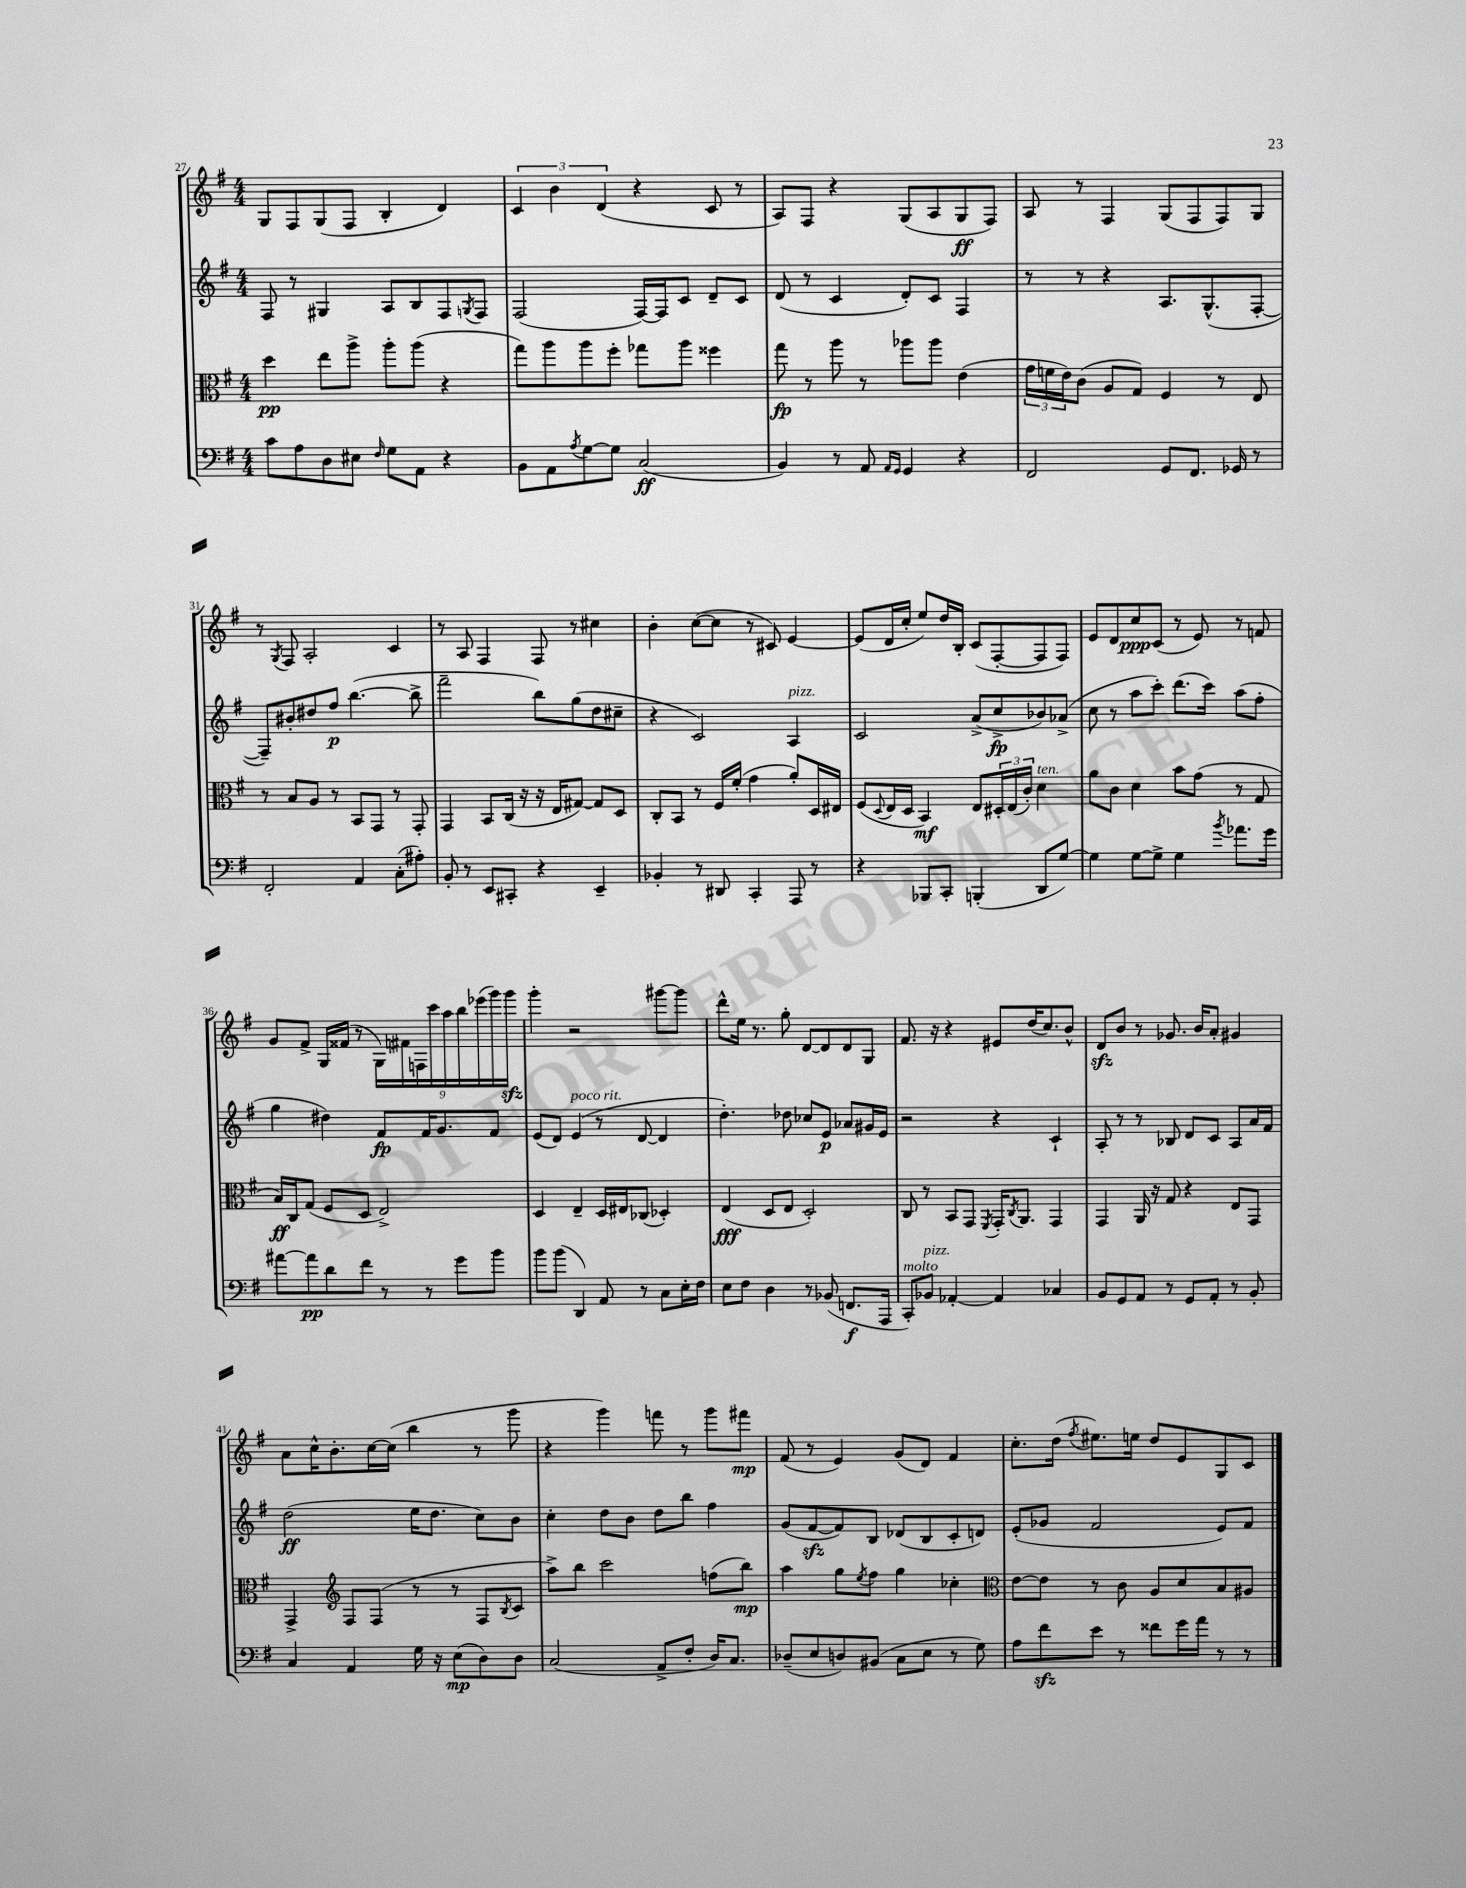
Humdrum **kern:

**kern	**dynam	**kern	**dynam	**kern	**dynam	**kern	**dynam
*part4	*part4	*part3	*part3	*part2	*part2	*part1	*part1
*staff4	*staff4	*staff3	*staff3	*staff2	*staff2	*staff1	*staff1
*clefF4	*	*clefC3	*	*clefG2	*	*clefG2	*
*k[f#]	*	*k[f#]	*	*k[f#]	*	*k[f#]	*
*M4/4	*	*M4/4	*	*M4/4	*	*M4/4	*
=27	=27	=27	=27	=27	=27	=27	=27
8c\L	.	4dd\	pp	8F#/	.	8G/L	.
8A\	.	.	.	8r	.	8F#/	.
8D\	.	8ee\L	.	4G#X/	.	(8G/	.
8E#X\J	.	8aa^\J	.	.	.	8F#/J	.
16qqF#/	.	.	.	.	.	.	.
8G\L	.	8aa'\L	.	8A/L	.	4B'/	.
8AA\J	.	(8aa\J	.	8B/	.	.	.
4r	.	4r	.	8F#/	.	4d/)	.
.	.	.	.	8qGn/	.	.	.
.	.	.	.	8F#/J	.	.	.
=28	=28	=28	=28	=28	=28	=28	=28
8BB\L	.	8gg\L)	.	(2F#/	.	6c/	.
8AA\	.	8aa\	.	.	.	.	.
.	.	.	.	.	.	6b\	.
8qA/	.	.	.	.	.	.	.
[8G\	.	8aa\	.	.	.	.	.
.	.	.	.	.	.	(6d/	.
8G\J]	.	8ff#'\J	.	.	.	.	.
(2C/	ff	8gg-X\L	.	[16F#/LL)	.	4r	.
.	.	.	.	16F#/J]	.	.	.
.	.	8aa\J	.	8c/J	.	.	.
.	.	4ff##X\	.	8d~/L	.	8c/	.
.	.	.	.	8c/J	.	8r	.
=29	=29	=29	=29	=29	=29	=29	=29
4BB/)	.	8gg\	fp	(8d/	.	8A/L)	.
.	.	8r	.	8r	.	8F#/J	.
8r	.	8aa\	.	4c/	.	4r	.
8AA/	.	8r	.	.	.	.	.
16qqAA/LL	.	.	.	.	.	.	.
16qqGG/JJ	.	.	.	.	.	.	.
4GG/	.	8aa-X\L	.	8d'/L)	.	(8G/L	.
.	.	8aa-\J	.	8c/J	.	8A/	.
4r	.	(4e\	.	4F#/	.	8G/	ff
.	.	.	.	.	.	8F#/J)	.
=30	=30	=30	=30	=30	=30	=30	=30
2FF#/	.	24g\LL	.	8r	.	8A/	.
.	.	24fn\	.	.	.	.	.
.	.	24e\J)	.	.	.	.	.
.	.	(8c\J	.	8r	.	8r	.
.	.	8A/L	.	4r	.	4F#/	.
.	.	8G/J)	.	.	.	.	.
8GG/L	.	4F#/	.	8.A/L	.	(8G/L	.
8.FF#/J	.	.	.	.	.	8F#/	.
.	.	.	.	(8.G^^/	.	.	.
.	.	8r	.	.	.	8F#/)	.
16GG-X/	.	.	.	.	.	.	.
8r	.	8E/	.	[8F#'/J	.	8G/J	.
!!LO:LB:g=z
=31	=31	=31	=31	=31	=31	=31	=31
2FF#'/	.	8r	.	8F#~/L])	.	8r	.
.	.	.	.	.	.	8qG/	.
.	.	8B/L	.	8b#X'/	.	8F#/	.
.	.	8A/J	.	8dd#X/	.	2A'/	.
.	.	8r	.	8ff#/J	p	.	.
4AA/	.	8BB/L	.	([4.bb\	.	.	.
.	.	8GG/J	.	.	.	.	.
(8C'\L	.	8r	.	.	.	4c/	.
8A#X'\J)	.	8GG'/	.	8bb^\]	.	.	.
=32	=32	=32	=32	=32	=32	=32	=32
8BB'/	.	4GG/	.	2fff#~\	.	8r	.
8r	.	.	.	.	.	8A/	.
8EE/L	.	8BB/L	.	.	.	4F#/	.
8CC#X'/J	.	(16C/Jk	.	.	.	.	.
.	.	16r	.	.	.	.	.
4r	.	16r	.	8bb\L)	.	8F#/	.
.	.	16E/KL	.	.	.	.	.
.	.	[8G#X/J)	.	(8gg\	.	8r	.
4EE~/	.	8G#/L]	.	8dd\	.	4cc#X\	.
.	.	8D/J	.	8cc#X~\J	.	.	.
=33	=33	=33	=33	=33	=33	=33	=33
4BB-X'/	.	8C'/L	.	4r	.	4b'\	.
.	.	8BB/J	.	.	.	.	.
8r	.	8r	.	2c/)	.	([8cc\L	.
8DD#X/	.	16F#/LL	.	.	.	8cc\J]	.
.	.	(16f#'/JJ	.	.	.	.	.
4CC'/	.	4g\	.	.	.	8r	.
.	.	.	.	.	.	8c#X/)	.
!	!	!	!	!LO:TX:a:i:t=pizz.	!	!	!
8AAA/	.	8a'/L)	.	4A/	.	[4e/	.
8r	.	16D/L	.	.	.	.	.
.	.	16E#X/JJ	.	.	.	.	.
=34	=34	=34	=34	=34	=34	=34	=34
4r	.	(8F#/L	.	2c/	.	(8e/L]	.
.	.	8qqD/	.	.	.	.	.
.	.	16E/L	.	.	.	16d/L	.
.	.	16D/JJ	.	.	.	16cc'/JJ	.
8BBB-X/L	.	4BB/)	mf	.	.	8ee/L)	.
8CC'/J	.	.	.	.	.	16dd/L	.
.	.	.	.	.	.	16B'/JJ	.
(4BBBn'/	.	8E/L	.	(8a^/L	.	(8c/L	.
.	.	24D#X'/L	.	8cc^/	fp	[8F#'/	.
.	.	(24E/	.	.	.	.	.
.	.	24c'/JJ)	.	.	.	.	.
!	!	!LO:TX:a:i:t=ten.	!	!	!	!	!
8DD/L	.	4d\	.	8b-X/)	.	8F#/]	.
[8G/J)	.	.	.	(8a-X^/J	.	8F#/J)	.
=35	=35	=35	=35	=35	=35	=35	=35
4G\]	.	8a\L	.	8cc\	.	8e/L	.
.	.	8c\J	.	8r	.	8d/	.
[8G\L	.	4d\	.	8aa\L	.	8cc/	ppp
8G^\J]	.	.	.	8ccc'\J)	.	(8c/J	.
4G\	.	8b\L	.	(8.ddd\L	.	8r	.
.	.	(8g\J	.	.	.	8e/)	.
.	.	.	.	16ccc\Jk)	.	.	.
8qb/	.	.	.	.	.	.	.
8.a-X\L	.	8r	.	(8aa\L	.	8r	.
.	.	8G/	.	8ff#'\J	.	8fn/	.
16g\Jk	.	.	.	.	.	.	.
!!LO:LB:g=z
=36	=36	=36	=36	=36	=36	=36	=36
[8a#X\L	.	16B/LL)	ff	4gg\	.	8g/L	.
.	.	16C/J	.	.	.	.	.
8a#\]	pp	(8G/J	.	.	.	8f#^/J	.
8d\	.	8F#/L	.	4dd#X\)	.	16G/LL	.
.	.	.	.	.	.	(16f##X/JJ	.
8f#\J	.	8D/J	.	.	.	8r	.
8r	.	2E^/)	.	8f#/L	fp	18G\LL)	.
.	.	.	.	.	.	18f#X\	.
.	.	.	.	.	.	18Fn\	.
8r	.	.	.	16f#/K	.	.	.
.	.	.	.	.	.	18ccc\	.
.	.	.	.	8.g/	.	.	.
.	.	.	.	.	.	18aa\	.
8g\L	.	.	.	.	.	.	.
.	.	.	.	.	.	18bb\	.
.	.	.	.	.	.	(18eee-X\	.
8b\J	.	.	.	8f#/J	.	.	.
.	.	.	.	.	.	18ggg\)	.
.	.	.	.	.	.	18gggzz\JJ	.
=37	=37	=37	=37	=37	=37	=37	=37
8b\L	.	4D/	.	(8e/L	.	4ggg'\	.
(8b\J	.	.	.	8d/J)	.	.	.
!	!	!	!	!LO:TX:a:i:t=poco rit.	!	!	!
4DD/)	.	4E~/	.	(4e/	.	2r	.
8AA/	.	16D/LL	.	8r	.	.	.
.	.	16E#X/J	.	.	.	.	.
8r	.	(8C-X/J	.	[8d/	.	.	.
8C\L	.	4D-X'/)	.	4d/]	.	[8ggg#X\L	.
16E'\L	.	.	.	.	.	8ggg#\J]	.
16F#\JJ	.	.	.	.	.	.	.
=38	=38	=38	=38	=38	=38	=38	=38
8E\L	.	(4E/	fff	4.dd'\)	.	8ddd^^\L	.
8F#\J	.	.	.	.	.	16ee\Jk	.
.	.	.	.	.	.	8.r	.
4D\	.	8D/L	.	.	.	.	.
.	.	8E/J	.	8dd-X\	.	8gg'\	.
8r	.	2D'/)	.	8cc-X/L	.	[8d/L	.
(8BB-X/	.	.	.	8e/J	p	8d/]	.
8.FFn/L	f	.	.	8a-X/L	.	8d/	.
.	.	.	.	16g#X/L	.	8G/J	.
16AAA/Jk	.	.	.	16e/JJ	.	.	.
=39	=39	=39	=39	=39	=39	=39	=39
!LO:TX:a:i:t=molto	!	!	!	!	!	!	!
8CC'/L)	.	8C/	.	2r	.	8.f#/	.
!LO:TX:a:i:t=pizz.	!	!	!	!	!	!	!
8BB-X/J	.	8r	.	.	.	.	.
.	.	.	.	.	.	16r	.
[4AA-X'/	.	8BB/L	.	.	.	4r	.
.	.	8GG/J	.	.	.	.	.
.	.	8qFF#/	.	.	.	.	.
4AA-/]	.	16GG'/KL	.	4r	.	8e#X/L	.
.	.	8qC/	.	.	.	.	.
.	.	8.AA/J	.	.	.	.	.
.	.	.	.	.	.	(16dd/K	.
.	.	.	.	.	.	8.cc/)	.
4C-X/	.	4GG/	.	4c`/	.	.	.
.	.	.	.	.	.	8b^^/J	.
=40	=40	=40	=40	=40	=40	=40	=40
8BB/L	.	4GG/	.	8A'/	.	8dzz/L	.
8GG/	.	.	.	8r	.	8b/J	.
8AA/J	.	16AA/	.	8r	.	8r	.
.	.	16r	.	.	.	.	.
8r	.	8G/	.	8B-X/	.	8.g-X/	.
8GG/L	.	4r	.	8d/L	.	.	.
.	.	.	.	.	.	16b/KL	.
8AA'/J	.	.	.	8c/J	.	8a'/J	.
8r	.	8E/L	.	8A/L	.	4g#X/	.
8BB'/	.	8GG/J	.	16a/L	.	.	.
.	.	.	.	16f#/JJ	.	.	.
!!LO:LB:g=z
=41	=41	=41	=41	=41	=41	=41	=41
4C/	.	4GG^/	.	(2dd\	ff	8a\L	.
.	.	.	.	.	.	16cc^^\K	.
.	.	.	.	.	.	8.b'\	.
*	*	*clefG2	*	*	*	*	*
4AA/	.	8F#/L	.	.	.	.	.
.	.	(8F#/J	.	.	.	[16cc\L	.
.	.	.	.	.	.	(16cc\JJ]	.
16G\	.	8r	.	16ee\KL	.	4bb\	.
16r	.	.	.	8.dd\J	.	.	.
(8E\L	mp	8r	.	.	.	.	.
8D\)	.	8F#/L	.	8cc\L)	.	8r	.
.	.	8qB/	.	.	.	.	.
8D\J	.	8c/J	.	8b\J	.	8ggg\	.
=42	=42	=42	=42	=42	=42	=42	=42
(2C/	.	8aa^\L)	.	4cc'\	.	4r	.
.	.	8bb\J	.	.	.	.	.
.	.	2ccc\	.	8dd\L	.	4ggg\)	.
.	.	.	.	8b\J	.	.	.
8AA^/L	.	.	.	8dd\L	.	8fffn\	.
8F#'/J	.	.	.	8bb\J	.	8r	.
16D/KL)	.	(8ffn\L	.	4ff#\	.	8ggg\L	.
8.C/J	.	.	.	.	.	.	.
.	.	8bb\J)	mp	.	.	8fff#X\J	mp
=43	=43	=43	=43	=43	=43	=43	=43
(8D-X~/L	.	4aa\	.	(8g/L	.	(8f#/	.
8E/	.	.	.	[8f#zz/	.	8r	.
8Dn/)	.	8gg\L	.	8f#/])	.	4e/)	.
.	.	8qee/	.	.	.	.	.
(8BB#X/J	.	8ff#\J	.	8B/J	.	.	.
8C\L	.	4gg\	.	(8d-X/L	.	(8g/L	.
8E\J	.	.	.	8B/	.	8d/J)	.
8r	.	4cc-X'\	.	8c'/	.	4f#/	.
8G\)	.	.	.	8dn/J)	.	.	.
=44	=44	=44	=44	=44	=44	=44	=44
*	*	*clefC3	*	*	*	*	*
8A\L	.	[8e\L	.	(8e'/L	.	8.cc'\L	.
8f#zz\	.	8e\J]	.	8g-X/J	.	.	.
.	.	.	.	.	.	(16dd\Jk	.
.	.	.	.	.	.	8qff#/	.
8e\J	.	8r	.	2f#/	.	8.ee#X\L)	.
8r	.	8c\	.	.	.	.	.
.	.	.	.	.	.	16een\Jk	.
8f##X\L	.	8A/L	.	.	.	8dd/L	.
16g\L	.	8d/	.	.	.	8e/	.
16a\JJ	.	.	.	.	.	.	.
8r	.	8B/	.	8e/L)	.	8G/	.
8r	.	8A#X/J	.	8f#/J	.	8c/J	.
==	==	==	==	==	==	==	==
*-	*-	*-	*-	*-	*-	*-	*-
